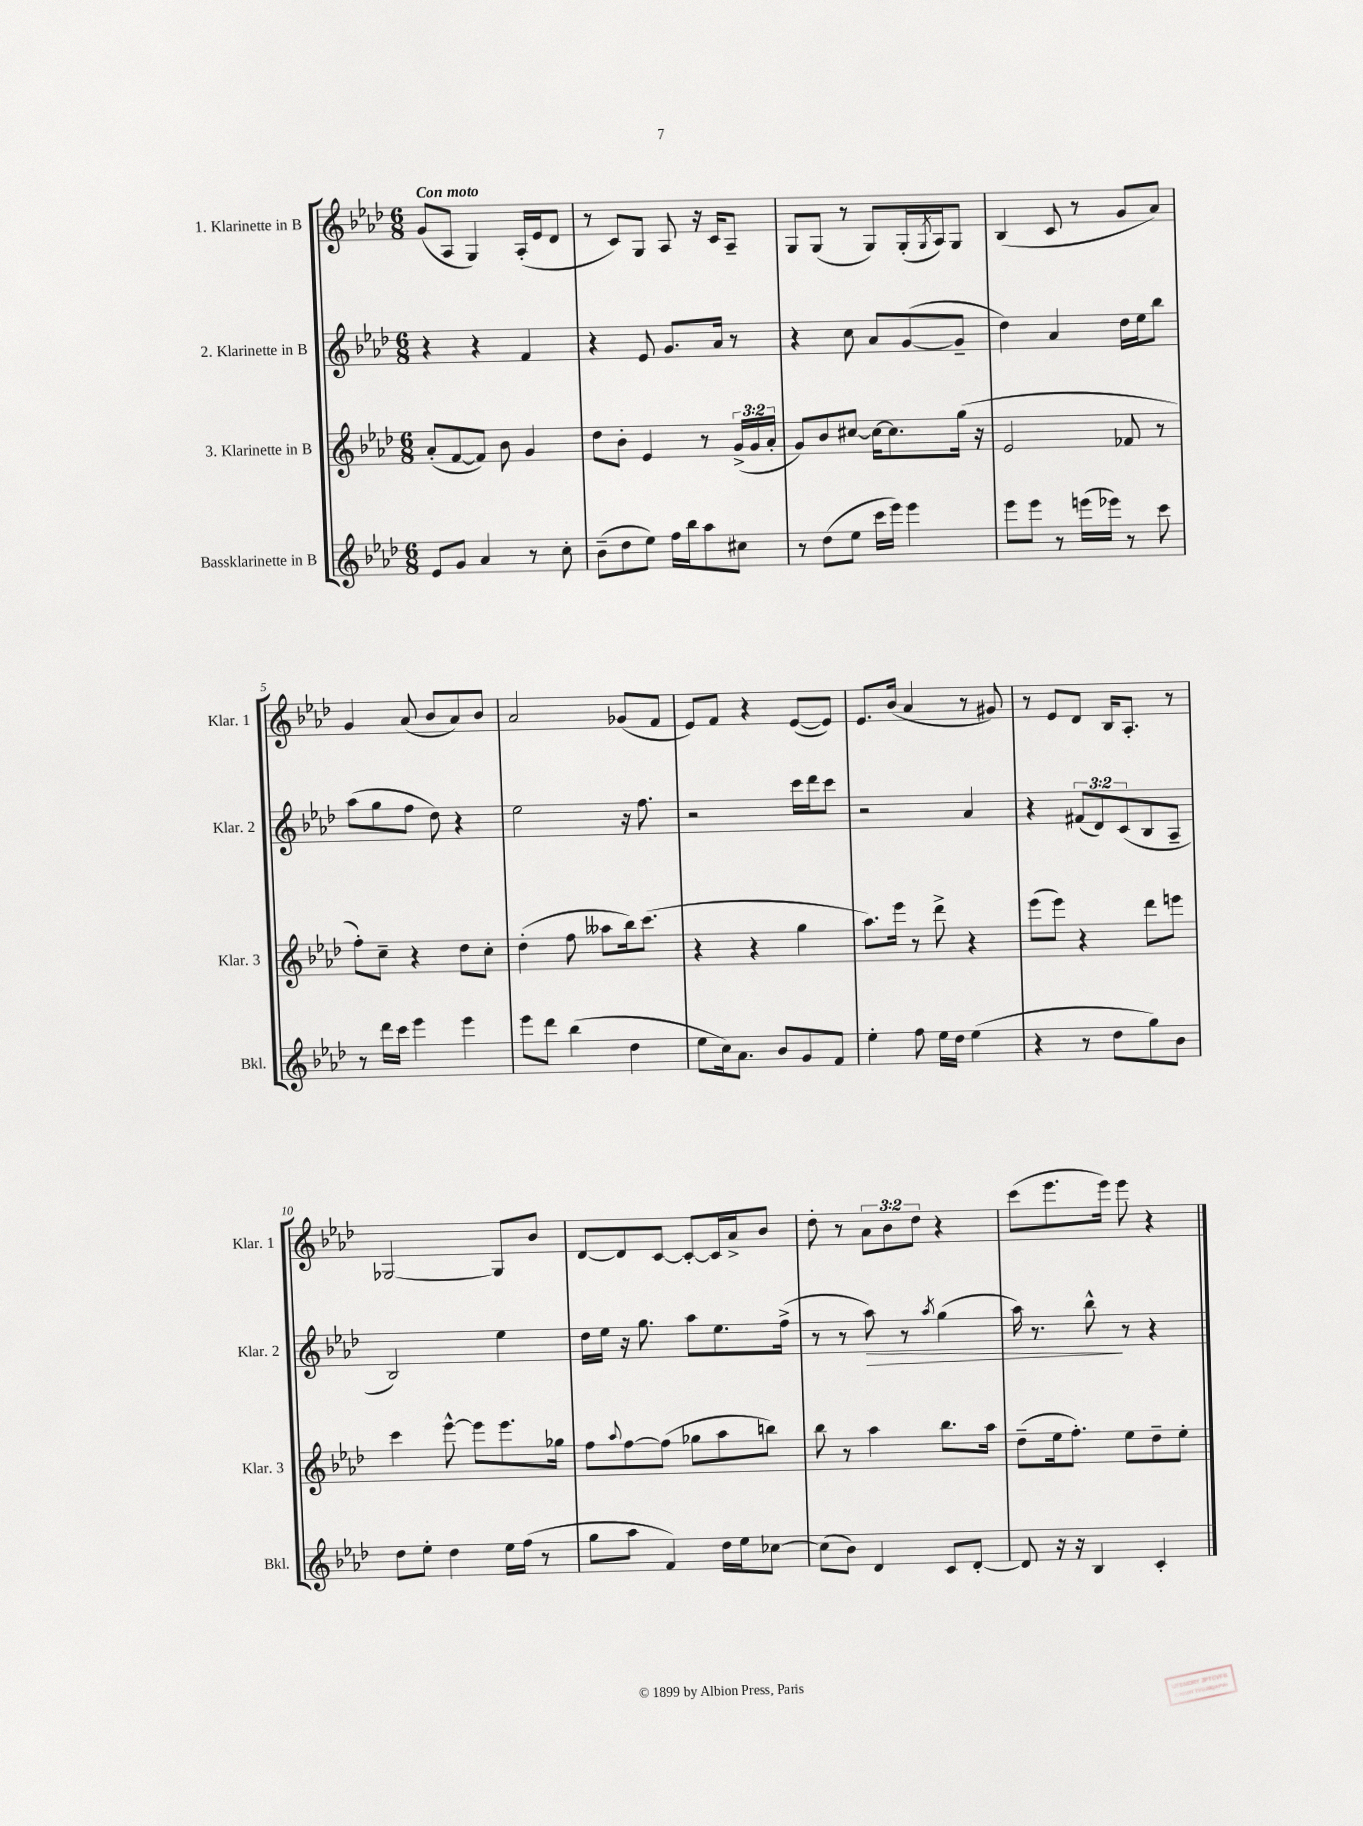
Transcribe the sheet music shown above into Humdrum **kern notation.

**kern	**kern	**kern	**dynam	**kern
*part4	*part3	*part2	*part2	*part1
*staff4	*staff3	*staff2	*staff2	*staff1
*I"Bassklarinette in B	*I"3. Klarinette in B	*I"2. Klarinette in B	*	*I"1. Klarinette in B
*I'Bkl.	*I'Klar. 3	*I'Klar. 2	*	*I'Klar. 1
*clefG2	*clefG2	*clefG2	*	*clefG2
*k[b-e-a-d-]	*k[b-e-a-d-]	*k[b-e-a-d-]	*	*k[b-e-a-d-]
*M6/8	*M6/8	*M6/8	*	*M6/8
=1	=1	=1	=1	=1
!	!	!	!	!LO:TX:a:B:t=Con moto
8e-/L	(8a-'/L	4r	.	(8g/L
8g/J	[8f/	.	.	8A-/J
4a-/	8f/J])	4r	.	4G/)
.	8b-\	.	.	.
8r	4g/	4f/	.	(16A-'/LL
.	.	.	.	16e-/J
8cc'\	.	.	.	8d-/J
=2	=2	=2	=2	=2
(8b-~\L	8dd-\L	4r	.	8r
8dd-\	8b-'\J	.	.	8c/L)
8ee-\J)	4e-/	8e-/	.	8G/J
16ff\LL	.	8.g/L	.	8A-/
16bb-\J	.	.	.	.
8aa-\	8r	.	.	16r
.	.	16a-/Jk	.	16c/KL
8cc#X\J	(24g^/LL	8r	.	8A-~/J
.	24g/	.	.	.
.	24a-'/JJ	.	.	.
=3	=3	=3	=3	=3
8r	8g/L)	4r	.	8G/L
(8dd-\L	8b-/	.	.	(8G/J
8ee-\J	[8cc#X/J	8cc\	.	8r
16ccc\LL	16cc#\KL_	8a-/L	.	8G/L)
16eee-\JJ)	8.cc#\]	.	.	.
4eee-\	.	([8g/	.	(16G'/L
.	.	.	.	8qG/
.	.	.	.	16A-/J)
.	(16gg\Jk	8g~/J]	.	8G/J
.	16r	.	.	.
=4	=4	=4	=4	=4
8eee-\L	2e-/	4dd-\)	.	(4B-/
8eee-\J	.	.	.	.
8r	.	4a-/	.	8c/
(16eeen\LL	.	.	.	8r
16eee-X\JJ)	.	.	.	.
8r	8f-X/	16dd-\LL	.	8g/L
.	.	16ee-\J	.	.
8ccc\	8r	8bb-\J	.	8a-/J)
!!LO:LB:g=z
=5	=5	=5	=5	=5
8r	8ff'\L)	(8aa-\L	.	4g/
16ddd-\LL	8cc~\J	8gg\	.	.
16ccc\JJ	.	.	.	.
4eee-\	4r	8ff\J	.	(8a-/
.	.	8dd-\)	.	8b-/L
4eee-\	8dd-\L	4r	.	8a-/)
.	8cc'\J	.	.	8b-/J
=6	=6	=6	=6	=6
8eee-\L	(4dd-'\	2ee-\	.	2a-/
8ddd-\J	.	.	.	.
(4bb-\	8ff\	.	.	.
.	8aa--X\L	.	.	.
4dd-\	16bb-\k)	16r	.	(8g-X/L
.	(8.ccc\J	8.ff\	.	.
.	.	.	.	8f/J
=7	=7	=7	=7	=7
8ee-\L	4r	2r	.	8e-/L)
16cc\k)	.	.	.	8f/J
8.a-\J	.	.	.	.
.	4r	.	.	4r
8b-/L	.	.	.	.
8g/	4gg\	16ccc\LL	.	([8e-/L
.	.	16ddd-\J	.	.
8f/J	.	8ccc\J	.	8e-/J])
=8	=8	=8	=8	=8
4ee-'\	8.aa-\L)	2r	.	8.e-/L
.	16eee-\Jk	.	.	(16b-/Jk
8ff\	8r	.	.	4a-/
16ee-\LL	8ddd-^\	.	.	.
16dd-\JJ	.	.	.	.
(4ee-\	4r	4a-/	.	8r
.	.	.	.	8g#X/)
=9	=9	=9	=9	=9
4r	(8eee-\L	4r	.	8r
.	8eee-\J)	.	.	8e-/L
8r	4r	(12f#X/L	.	8d-/J
.	.	12d-/)	.	.
8dd-\L	.	.	.	16B-/KL
.	.	(12c/	.	.
.	.	.	.	8.A-'/J
8gg\)	8ddd-\L	8B-/	.	.
8b-\J	8eeen\J	8A-~/J	.	8r
!!LO:LB:g=z
=10	=10	=10	=10	=10
8dd-\L	4ccc\	2B-/)	.	[2G-X/
8ee-'\J	.	.	.	.
4dd-\	[8eee-^^\	.	.	.
.	8eee-\L]	.	.	.
16ee-\LL	8.eee-\	4ee-\	.	8G-/L]
(16ff\JJ	.	.	.	.
8r	.	.	.	8b-/J
.	16gg-X\Jk	.	.	.
=11	=11	=11	=11	=11
8gg\L	8ff\L	16dd-\LL	.	[8d-/L
.	.	16ee-\JJ	.	.
.	8qqaa-/	.	.	.
8aa-\J	[8ff\	16r	.	8d-/]
.	.	8.gg\	.	.
4f/)	(8ff\J]	.	.	[8c/J
.	8gg-X\L	8aa-\L	.	8c'/L_
16dd-\LL	8aa-\	8.ee-\	.	16c/L]
16ee-\J	.	.	.	16a-^/J
[8cc-X\J	8bbn\J)	.	.	8b-/J
.	.	(16ff^\Jk	.	.
=12	=12	=12	=12	=12
(8cc-\L]	8bb-\	8r	.	8dd-'\
8b-\J)	8r	8r	.	8r
!	!	!	!LO:HP:b	!
4d-/	4aa-\	8aa-\)	>	12a-\L
.	.	.	.	12b-\
.	.	8r	.	.
.	.	.	.	12dd-\J
.	.	8qaa-/	.	.
8c/L	8.bb-\L	(4gg\	.	4r
[8d-'/J	.	.	.	.
.	16aa-\Jk	.	.	.
=13	=13	=13	=13	=13
8d-/]	(8dd-~\L	16aa-\)	.	(8ccc\L
.	.	8.r	.	.
16r	16ee-\k	.	.	8.eee-\
16r	8.ff'\J)	.	.	.
4B-/	.	8bb-^^\	.	.
.	.	.	.	16eee-\Jk)
.	8ee-\L	8r	]	8eee-\
4c'/	8dd-~\	4r	.	4r
.	8ee-'\J	.	.	.
==	==	==	==	==
*-	*-	*-	*-	*-
